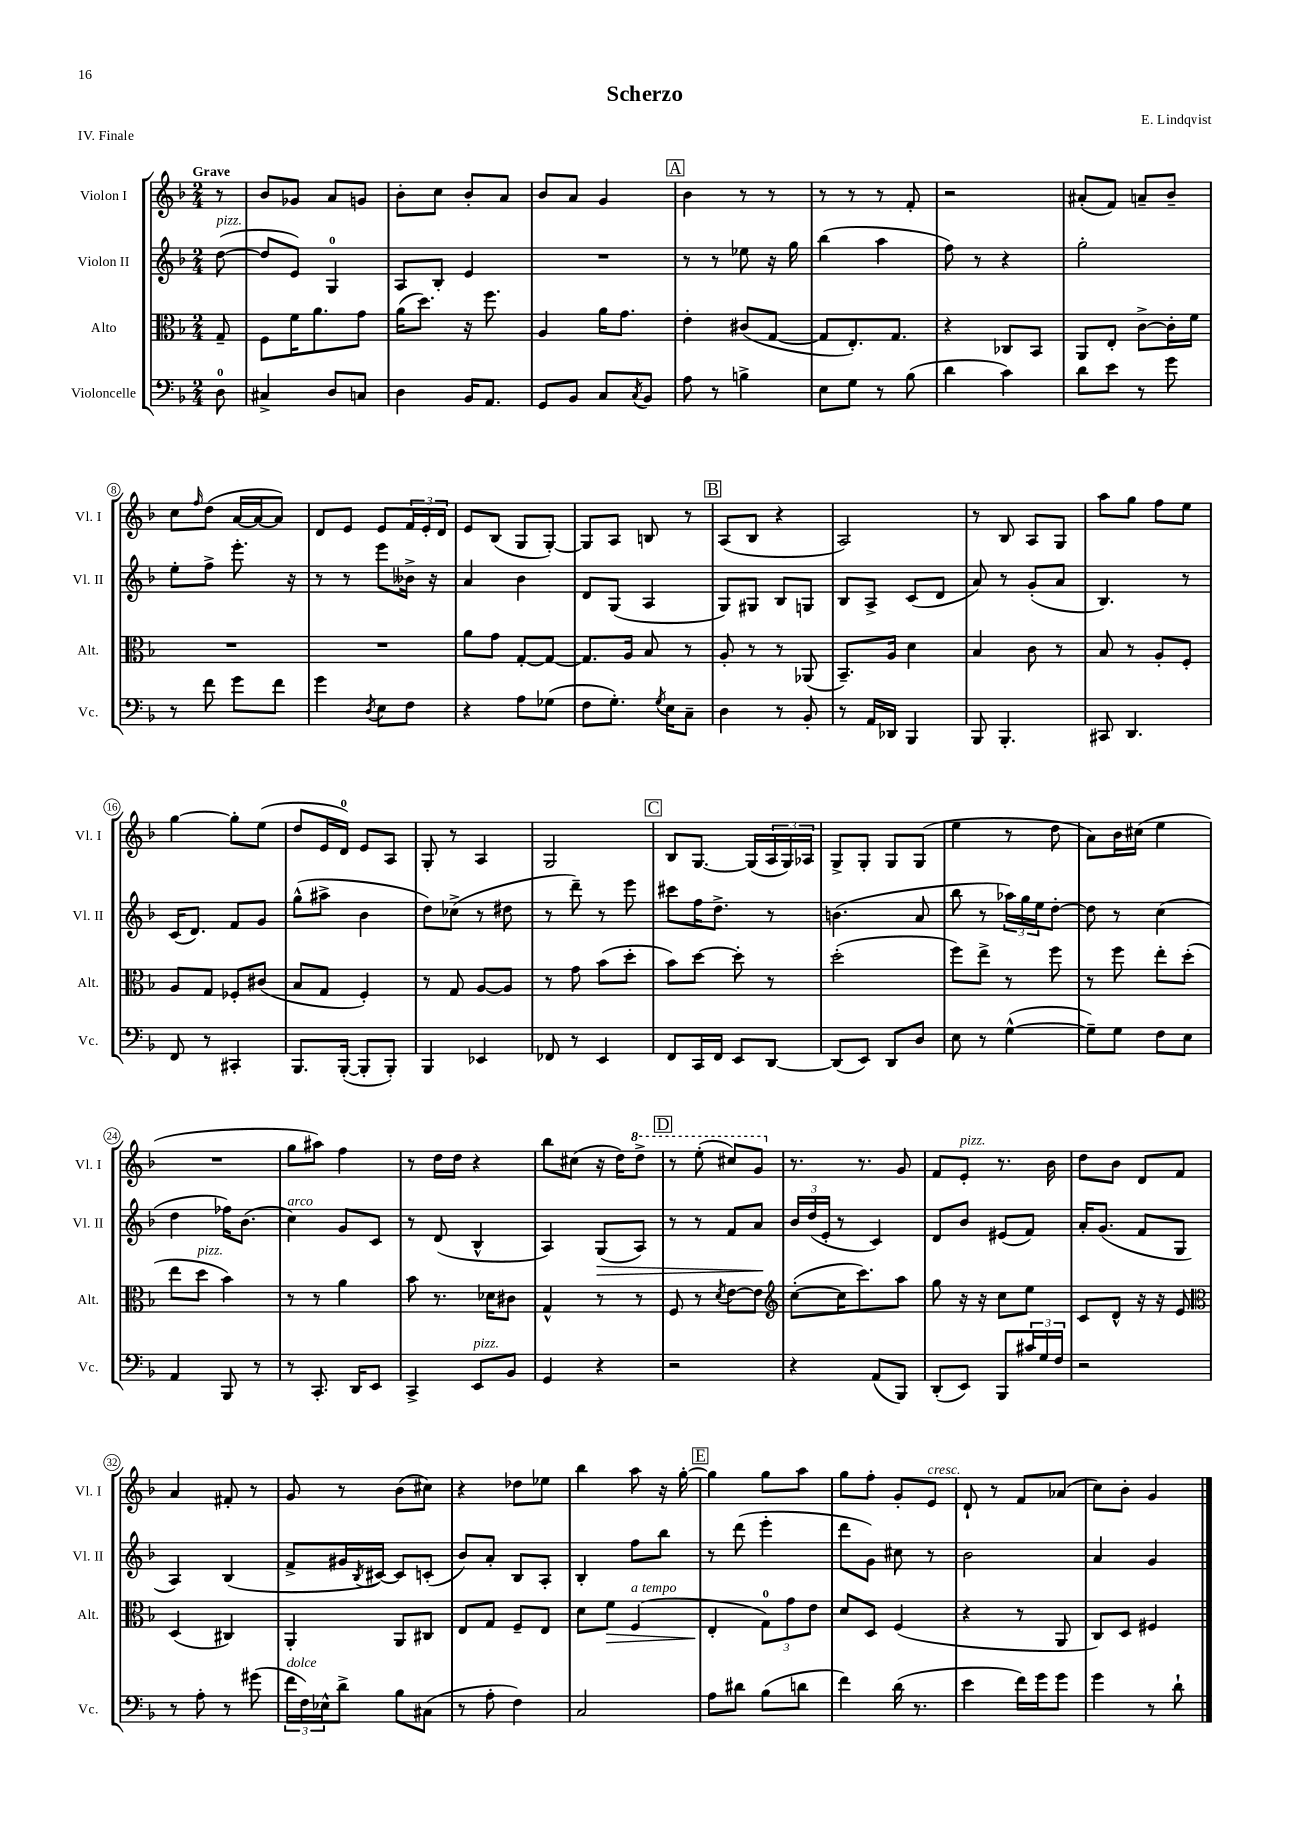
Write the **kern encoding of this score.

**kern	**kern	**kern	**kern
*staff4	*staff3	*staff2	*staff1
*clefF4	*clefC3	*clefG2	*clefG2
*k[b-]	*k[b-]	*k[b-]	*k[b-]
*M2/4	*M2/4	*M2/4	*M2/4
8D\	8G~/	([8dd\	8r
=	=	=	=
4C#^/	8F\L	8dd/]L	8b-/L
.	16f\K	8e/J)	8g-/J
.	8.a\	.	.
8D/L	.	4G/	8a/L
8C/J	8g\J	.	8g/J
=	=	=	=
4D\	(16a\LK	8A/L	8b-'\L
.	8.dd\J)	.	.
.	.	8B-'/J	8cc\J
16BB-/LK	16r	4e/	8b-'/L
8.AA/J	8.ff\	.	.
.	.	.	8a/J
=	=	=	=
8GG/L	4A/	2r	8b-/L
8BB-/J	.	.	8a/J
8C/L	16a\LK	.	4g/
.	8.g\J	.	.
8qC/	.	.	.
8BB-/J	.	.	.
=	=	=	=
8A\	4e'\	8r	4b-\
8r	.	8r	.
4B^\	(8c#/L	8ee-\	8r
.	[8G/J	16r	8r
.	.	16gg\	.
=	=	=	=
8E\L	8G/]L	(4bb-\	8r
8G\J	8.E'/)	.	8r
8r	.	4aa\	8r
.	8.G/J	.	.
(8B-\	.	.	8f'/
=	=	=	=
4d\	4r	8ff\)	2r
.	.	8r	.
4c\)	8C-/L	4r	.
.	8BB-/J	.	.
=	=	=	=
8d\L	8AA/L	2gg'\	(8a#'/L
8e\J	8E'/J	.	8f/J)
8r	[8c^\L	.	8a~/L
8g\	16c'\]L	.	8b-~/J
.	16f\JJ	.	.
=	=	=	=
8r	2r	8ee'\L	8cc\L
.	.	.	16qqff/
8f\	.	8ff^\J	(8dd\J
8g\L	.	8.eee'\	[16a/LL
.	.	.	16a/_J
8f\J	.	.	8a/]J)
.	.	16r	.
=	=	=	=
4g\	2r	8r	8d/L
.	.	8r	8e/J
8qD/	.	.	.
8E\L	.	8eee\L	8e/L
8F\J	.	16b--^\Jk	24f/L
.	.	.	24e'/
.	.	16r	.
.	.	.	24d/JJ
=	=	=	=
4r	8a\L	4a/	8e/L
.	8g\J	.	(8B-/J
8A\L	[8G'/L	4b-\	8G/L
(8G-\J	8G/_J	.	[8G'/J)
=	=	=	=
8F\L	8.G/]L	8d/L	8G/]L
8.G'\J)	.	(8G/J	8A/J
.	16A/Jk	.	.
.	8B-/	4A/	8B/
8qG/	.	.	.
16E\LK	.	.	.
8C~\J	8r	.	8r
=	=	=	=
4D\	8A'/	8G/L)	(8A/L
.	8r	8G#/J	8B-/J
8r	8r	8B-/L	4r
8BB-'/	(8AA-/	8G/J	.
=	=	=	=
8r	8.BB-~/L)	8B-/L	2A/)
16AA/LL	.	8A^/J	.
16DD-/JJ	16A/Jk	.	.
4BBB-/	4d\	(8c/L	.
.	.	8d/J	.
=	=	=	=
8BBB-/	4B-/	8a/)	8r
4.BBB-'/	.	8r	8B-/
.	8c\	(8g'/L	8A/L
.	8r	8a/J	8G/J
=	=	=	=
8CC#/	8B-/	4.B-/)	8aa\L
4.DD/	8r	.	8gg\J
.	8A'/L	.	8ff\L
.	8F'/J	8r	8ee\J
=	=	=	=
8FF/	8A/L	(16c/LK	[4gg\
.	.	8.d/J)	.
8r	8G/J	.	.
4CC#'/	8F-'/L	8f/L	8gg'\]L
.	(8c#/J	8g/J	(8ee\J
=	=	=	=
8.BBB-/L	8B-/L	(8gg^^\L	8dd/L
.	8G/J	8aa#^\J	16e/L
([16BBB-'/Jk	.	.	16d/JJ)
8BBB-'/]L	4F'/)	4b-\	8e/L
8BBB-'/J)	.	.	8A/J
=	=	=	=
4BBB-/	8r	8dd\L)	8G'/
.	8G/	(8cc-^\J	8r
4EE-/	[8A/L	8r	4A/
.	8A/]J	8dd#\	.
=	=	=	=
8FF-/	8r	8r	2G/
8r	8g\	8ddd~\)	.
4EE/	(8b-\L	8r	.
.	8dd'\J	8eee\	.
=	=	=	=
8FF/L	8b-\L)	8ccc#\L	8B-/L
16CC/L	[8dd\J	16ff\K	[8.G/J
16FF/JJ	.	8.dd^\J	.
8EE/L	8dd'\]	.	.
.	.	.	(16G/]LL
[8DD/J	8r	8r	24A/
.	.	.	24G/)
.	.	.	24A-/JJ
=	=	=	=
(8DD/]L	(2dd'\	(4.b\	8G^/L
8EE/J)	.	.	8G'/J
8DD/L	.	.	8G/L
8D/J	.	8a/	(8G/J
=	=	=	=
8E\	8ff\L)	8bb-\	4ee\
8r	8ee^\J	8r	.
([4G^^\	8r	24aa-\LL)	8r
.	.	24gg\	.
.	.	24ee\J	.
.	8ff\	[8dd'\J	8dd\
=	=	=	=
8G~\]L)	8r	8dd\]	8a\L)
8G\J	8ff\	8r	16b-\L
.	.	.	(16cc#\JJ
8F\L	8ee'\L	(4cc\	4ee\
8E\J	(8dd'\J	.	.
=	=	=	=
4AA/	8ee\L	4dd\	2r
.	8dd\J	.	.
8BBB-/	4b-\)	16ff-\LK)	.
.	.	(8.b-\J	.
8r	.	.	.
=	=	=	=
8r	8r	4cc\)	8gg\L
8.CC'/	8r	.	8aa#\J)
.	4a\	8g/L	4ff\
16DD/LK	.	.	.
8EE/J	.	8c/J	.
=	=	=	=
4CC^/	8b-\	8r	8r
.	8.r	(8d/	16dd\LL
.	.	.	16dd\JJ
8EE/L	.	4B-^^/	4r
.	16d-\LK	.	.
8BB-/J	8c#\J	.	.
=	=	=	=
4GG/	4G^^/	4A/)	8bb-\L
.	.	.	(8cc#\J
4r	8r	(8G/L	16r
.	.	.	16dd\LK)
.	8r	8A/J)	8ddd^\J
=	=	=	=
2r	8F/	8r	8r
.	8r	8r	(8eee'\
.	8qd/	.	.
.	[8e\L	8f/L	8ccc#/L)
.	8e\]J	8a/J	8gg/J
=	=	=	=
*	*clefG2	*	*
4r	([8cc'\L	24b-/LL	8.r
.	.	(24dd/	.
.	.	24e'/JJ	.
.	16cc\]K	8r	.
.	8.ccc\)	.	8.r
(8AA/L	.	4c/)	.
8BBB-/J)	8aa\J	.	8g/
=	=	=	=
(8DD'/L	8gg\	8d/L	8f/L
8EE/J)	16r	8b-/J	8e'/J
.	16r	.	.
8BBB-/L	8cc\L	(8e#/L	8.r
24c#/L	8ee\J	8f/J)	.
24G/	.	.	.
.	.	.	16b-\
24F/JJ	.	.	.
=	=	=	=
2r	8c/L	16a'/LK	8dd\L
.	.	(8.g/J	.
.	8d^^/J	.	8b-\J
.	16r	8f/L	8d/L
.	16r	.	.
.	8e/	8G/J	8f/J
=	=	=	=
*	*clefC3	*	*
8r	(4D/	4A/)	4a/
8A'\	.	.	.
8r	4C#/)	(4B-/	8f#'/
(8g#\	.	.	8r
=	=	=	=
24f\LL	4AA'/	8f^/L	8g/
24F\)	.	.	.
24E-^^\J	.	.	.
8d^\J	.	16g#/L	8r
.	.	8qB-/	.
.	.	[16c#/JJ)	.
8B-\L	8AA/L	8c#/]L	(8b-\L
(8C#\J	8C#/J	(8c'/J	8cc#\J)
=	=	=	=
8r	8E/L	8b-/L)	4r
8A'\	8G/J	8a'/J	.
4F\)	8F~/L	8B-/L	8dd-\L
.	8E/J	8A'/J	8ee-\J
=	=	=	=
2C/	8d\L	4B-'/	4bb-\
.	8f\J	.	.
.	(4F/	8ff\L	8aa\
.	.	8bb-\J	16r
.	.	.	[16gg'\
=	=	=	=
8A\L	4E'/	8r	4gg\]
8d#\J	.	(8ddd\	.
(8B-\L	12G\L)	4eee'\	8gg\L
.	12g\	.	.
8d\J	.	.	8aa\J
.	12e\J	.	.
=	=	=	=
4f\)	8d/L	8ddd\L	8gg\L
.	8D/J	8g\J)	8ff'\J
(16d\	(4F/	8cc#\	8g'/L
8.r	.	.	.
.	.	8r	8e/J
=	=	=	=
4e\	4r	2b-\	8d`/
.	.	.	8r
16f\LL)	8r	.	8f/L
16g\J	.	.	.
8g\J	8AA/	.	(8a-/J
=	=	=	=
4g\	8C/L)	4a/	8cc\L)
.	8D/J	.	8b-'\J
8r	4F#/	4g/	4g/
8d`\	.	.	.
==	==	==	==
*-	*-	*-	*-
